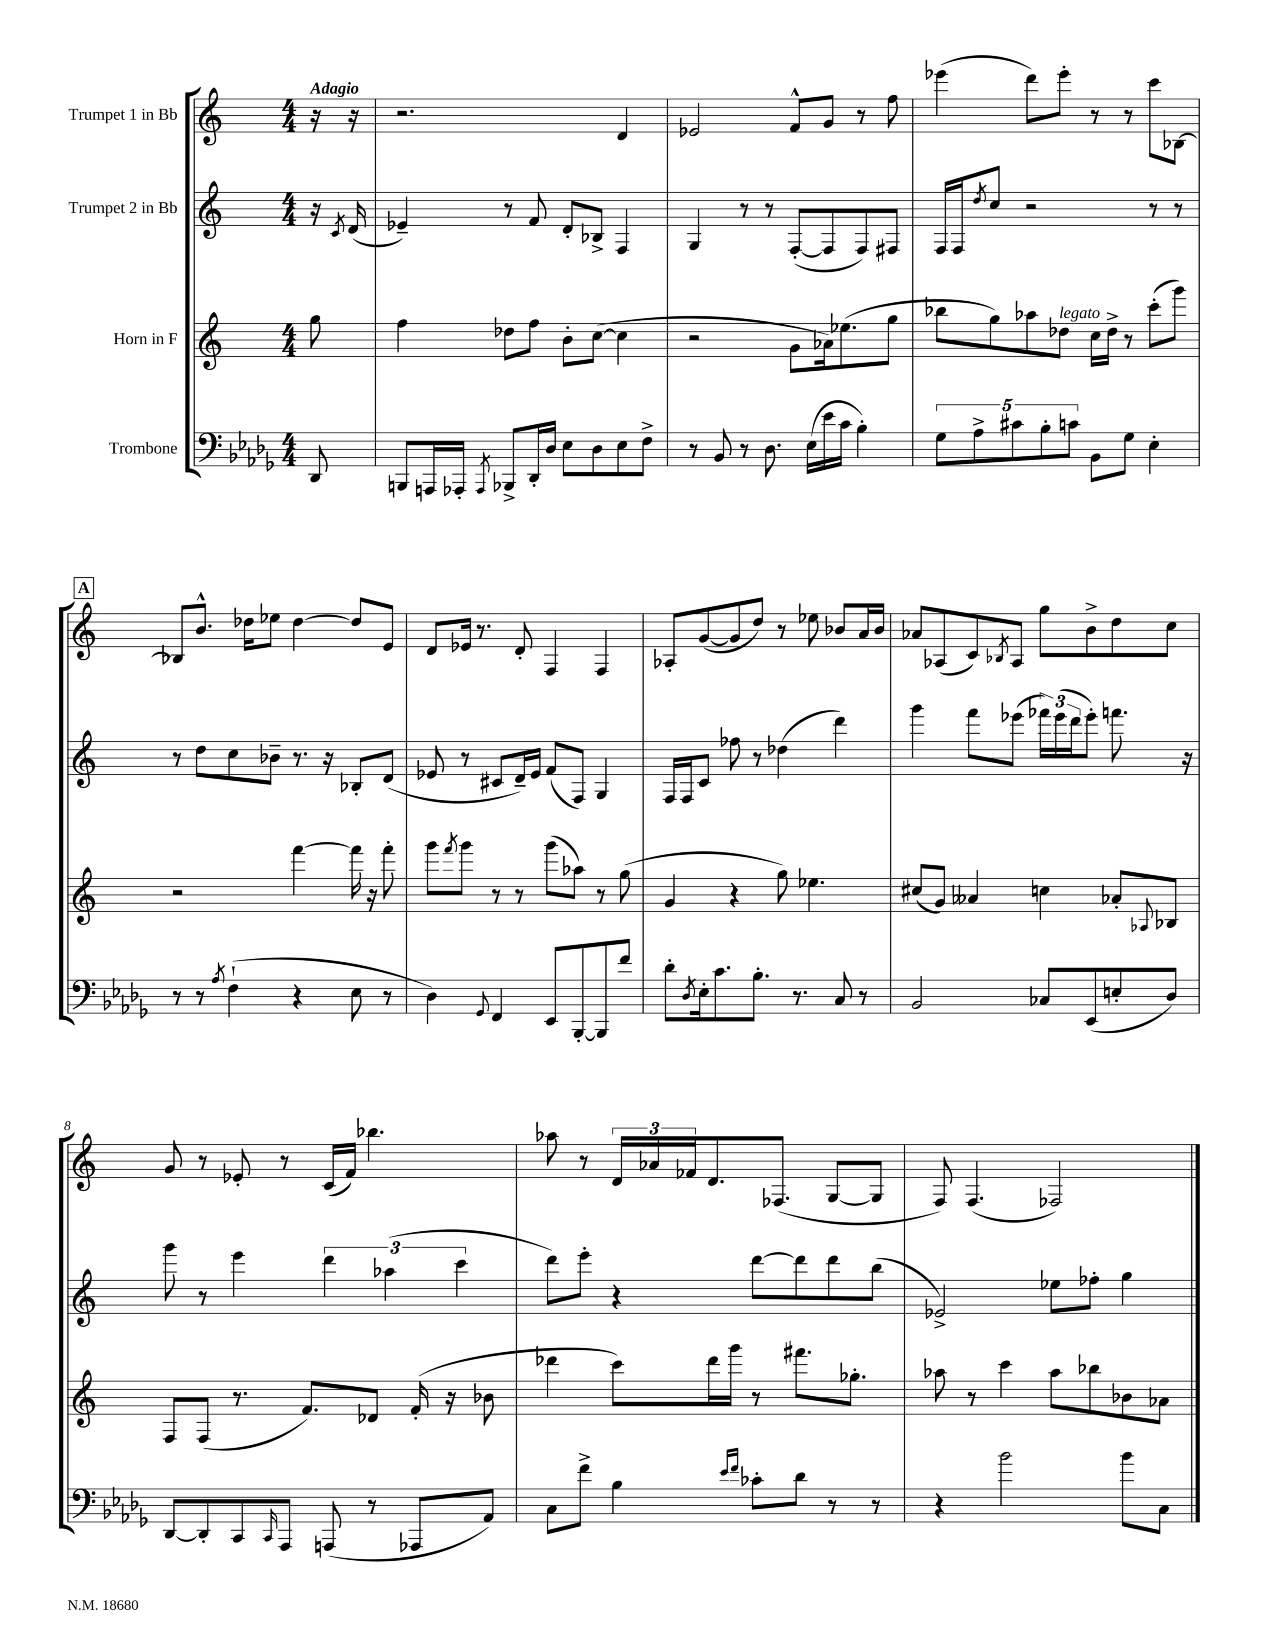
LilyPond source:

<<
\new StaffGroup <<
\new Staff = "s0" \with { instrumentName = "Trumpet 1 in Bb" } {
    \clef treble \key c \major \numericTimeSignature \time 4/4 \partial 8 \tempo "Adagio"
    r16 r16 |
    r2. d'4 |
    ees'2 f'8-^ g'8 r8 f''8 |
    ees'''4( d'''8) ees'''8-. r8 r8 c'''8 bes8~ |
    \mark \markup { \box "A" } bes8 b'8.-^ des''16 ees''8 des''4~ des''8 e'8 |
    d'8 ees'16 r8. d'8-. f4 f4 |
    aes8-. g'8~( g'8 d''8) r8 ees''8 bes'8 a'16 bes'16 |
    aes'8 aes8( c'8) \acciaccatura { bes8 } aes8 g''8 b'8-> d''8 c''8 |
    g'8 r8 ees'8-. r8 c'16( f'16) bes''4. |
    aes''8 r8 \tuplet 3/2 { d'16 aes'16 fes'16 } d'8. fes8.( g8~ g8 |
    f8) f4.( fes2) \bar "|." |
}
\new Staff = "s1" \with { instrumentName = "Trumpet 2 in Bb" } {
    \clef treble \key c \major \numericTimeSignature \time 4/4 \partial 8
    r16 \acciaccatura { c'8 } d'16( |
    ees'4--) r8 f'8 d'8-. bes8-> f4 |
    g4 r8 r8 f8~-.( f8 f8) fis8 |
    f16 f16 \acciaccatura { d''8 } c''8 r2 r8 r8 |
    \mark \markup { \box "A" } r8 d''8 c''8 bes'8-- r8. r16 bes8-. d'8( |
    ees'8 r8 cis'8 d'16--) ees'16 f'8( f8) g4 |
    f16 f16 c'8 fes''8 r8 des''4( d'''4) |
    g'''4 f'''8 ees'''8( \tuplet 3/2 { fes'''16) ees'''16( d'''16 } ees'''8-.) f'''8. r16 |
    g'''8 r8 e'''4 \tuplet 3/2 { d'''4 aes''4( c'''4 } |
    d'''8) e'''8-. r4 d'''8~ d'''8 d'''8 b''8( |
    ees'2->) ees''8 fes''8-. g''4 \bar "|." |
}
\new Staff = "s2" \with { instrumentName = "Horn in F" } {
    \clef treble \key c \major \numericTimeSignature \time 4/4 \partial 8
    g''8 |
    f''4 des''8 f''8 b'8-. c''8~( c''4 |
    r2 g'8 aes'16) ees''8.( g''8 |
    bes''8 g''8) aes''8 des''8^\markup { \italic "legato" } c''16 des''16-> r8 c'''8-.( g'''8) |
    \mark \markup { \box "A" } r2 f'''4~ f'''16 r16 f'''8-. |
    g'''8 \acciaccatura { f'''8 } g'''8 r8 r8 g'''8( aes''8) r8 g''8( |
    g'4 r4 g''8) ees''4. |
    cis''8( g'8) aeses'4 c''4 aes'8-. \appoggiatura { aes8 } bes8 |
    f8 f8( r8. f'8.) des'8 f'16-.( r16 bes'8 |
    des'''4 c'''8) des'''16 g'''16 r8 fis'''8. ges''8.-. |
    aes''8 r8 c'''4 aes''8 bes''8 bes'8 aes'8 \bar "|." |
}
\new Staff = "s3" \with { instrumentName = "Trombone" } {
    \clef bass \key des \major \numericTimeSignature \time 4/4 \partial 8
    des,8 |
    b,,8 a,,16 aes,,16-. \acciaccatura { aes,,8 } bes,,8-> des,16-. des16 ees8 des8 ees8 f8-> |
    r8 bes,8 r8 des8. ees16( ees'16 c'16 bes4-.) |
    \tuplet 5/4 { ges8 aes8-> cis'8 bes8-. c'8 } bes,8 ges8 ees4-. |
    \mark \markup { \box "A" } r8 r8 \acciaccatura { aes8 } f4-!( r4 ees8 r8 |
    des4) \appoggiatura { ges,8 } f,4 ees,8 bes,,8~-. bes,,8 f'8 |
    des'8-. \acciaccatura { des8 } ees16-. c'8. bes8.-. r8. c8 r8 |
    bes,2 ces8 ees,8( e8-. des8) |
    des,8~ des,8-. c,8 \grace { c,16 } aes,,8 a,,8( r8 aes,,8 aes,8) |
    c8 f'8-> bes4 \grace { ees'16 f'16 } ces'8-. des'8 r8 r8 |
    r4 bes'2 bes'8 c8 \bar "|." |
}
>>
>>
